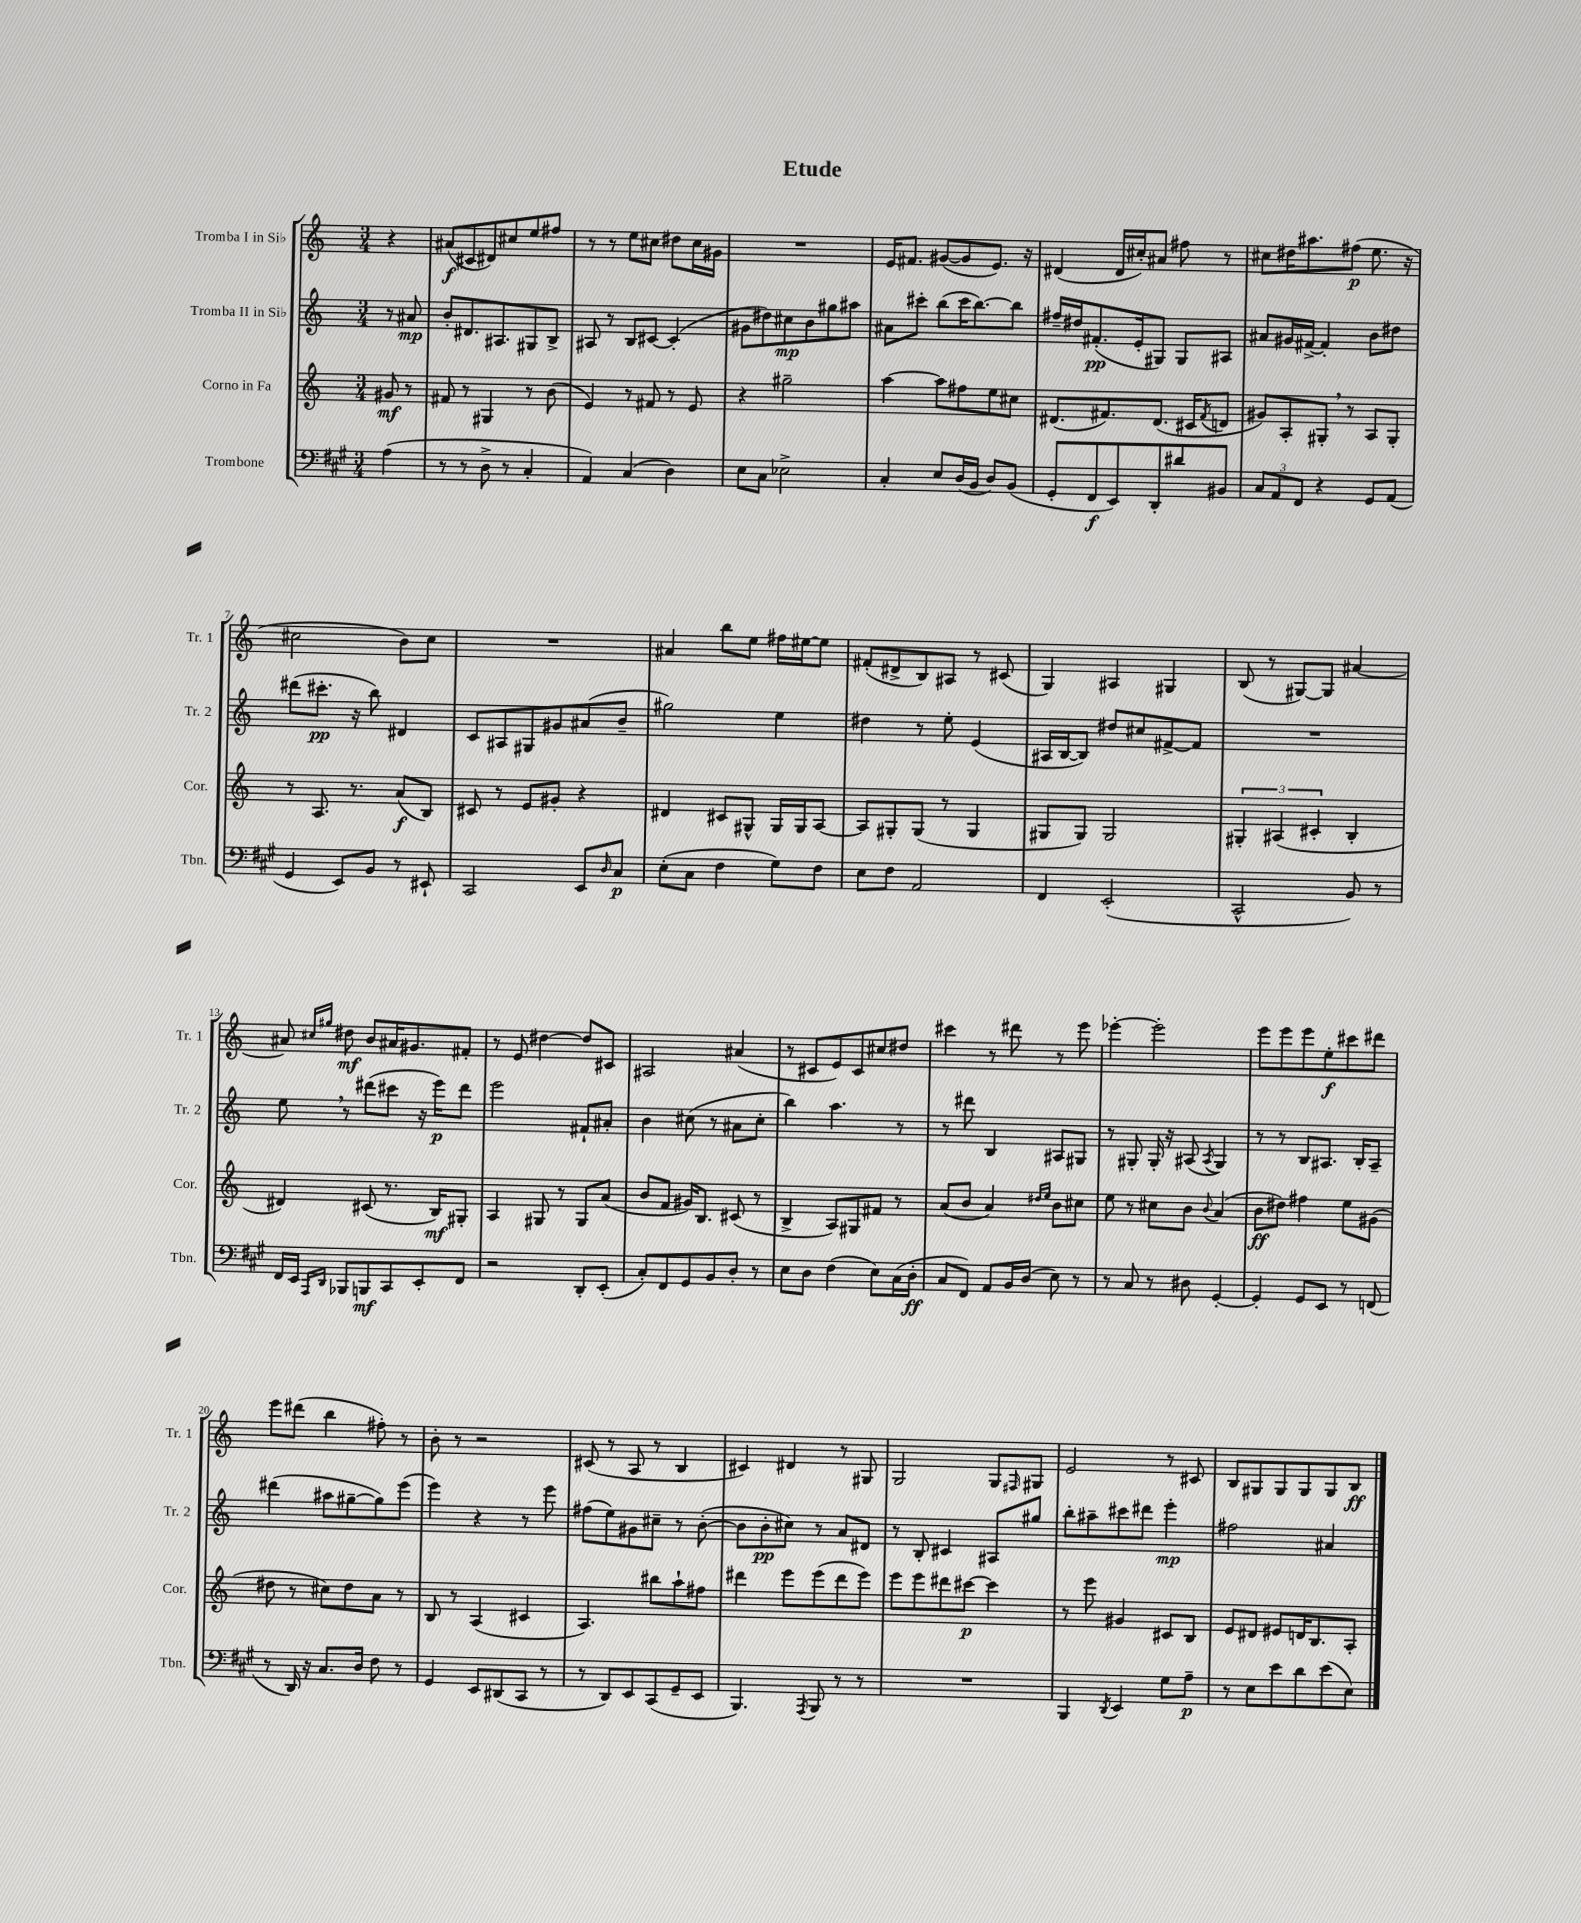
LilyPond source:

\header { title = "Etude" }
<<
\new StaffGroup <<
\new Staff = "s0" \with { instrumentName = "Tromba I in Sib" shortInstrumentName = "Tr. 1" } {
    \clef treble \key c \major \numericTimeSignature \time 3/4 \partial 4
    r4 |
    ais'8\f( cis'8 dis'8) cis''8 e''8 fis''8 |
    r8 r8 e''8 cis''8 dis''8 cis''16 gis'16 |
    R2. |
    e'16 fis'8. gis'8~( gis'8 e'8.) r16 |
    dis'4( dis'16 cis''16-.) ais'8 fis''8 r8 |
    cis''8 dis''16 ais''8. fis''8\p( e''8. r16 |
    cis''2 b'8) cis''8 |
    R2. |
    ais'4 b''8 e''8 fis''16 eis''16~ eis''8 |
    fis'8-.( dis'8-> b8) ais8 r8 cis'8( |
    g4) ais4 gis4 |
    b8( r8 gis8~) gis8 ais'4~ |
    ais'8 \grace { cis''16 gis''16 } dis''8\mf b'8 ais'16 gis'8. fis'8-. |
    r8 e'8 dis''4~ dis''8 cis'8 |
    ais2 ais'4( |
    r8 cis'8 e'8) cis'8 cis''8 dis''8 |
    cis'''4 r8 dis'''8 r8 e'''8 |
    ees'''4~-. ees'''2-. |
    e'''8 e'''8 e'''8 e''8-.\f cis'''8 dis'''8 |
    e'''8 dis'''8( b''4 fis''8-.) r8 |
    b'8-. r8 r2 |
    cis'8( r8 a8 r8 b4 |
    cis'4) dis'4 r8 gis8 |
    g2 g8 \grace { fis16 } gis8 |
    e'2 r8 cis'8 |
    b8 gis8 gis8 gis8 gis8 b8\ff \bar "|." |
}
\new Staff = "s1" \with { instrumentName = "Tromba II in Sib" shortInstrumentName = "Tr. 2" } {
    \clef treble \key c \major \numericTimeSignature \time 3/4 \partial 4
    r8 ais'8\mp |
    b'8-. dis'8. ais8. gis8 b8-> |
    ais8 r8 b8 cis'8~ cis'4-.( |
    gis'8 dis''8) cis''8\mp b'8 gis''8 ais''8 |
    ais'8 cis'''8-. b''8( cis'''16 b''8.~) b''8 |
    fis''16-- dis''16 fis'8.-.\pp( e'16-. gis8) gis8 ais8 |
    ais'8 gis'16 fis'16~-> fis'4-. b'8 dis''8 |
    dis'''8( cis'''8.-.\pp r16 b''8) dis'4 |
    c'8 ais8 gis8 gis'8 ais'8( b'8-- |
    gis''2) e''4 |
    dis''4 r8 e''8-. e'4( |
    ais16 b16~ b8) dis''8 cis''8 fis'8~-> fis'8 |
    R2. |
    e''8 \breathe r8 dis'''8( cis'''8 r16 e'''16\p) dis'''8 |
    e'''2 fis'8-! ais'8-. |
    b'4 cis''8( r8 ais'8 cis''8-. |
    b''4) a''4. r8 |
    r8 dis'''8 b4 ais8 gis8 |
    r8 gis8-. gis16-. r16 ais8( \acciaccatura { ais8 } gis4) |
    r8 r8 b8 ais8. b16-. ais8-- |
    dis'''4( ais''8 gis''8~-- gis''8) e'''8( |
    e'''4) r4 r8 e'''8 |
    fis''8( e''8) gis'8 cis''8-- r8 b'8~-.( |
    b'8 b'8-.\pp cis''8) r8 a'8 dis'8 |
    r8 b8-. cis'4 ais8 gis''8 |
    b''8-. ais''8-- cis'''8 dis'''8 e'''4-.\mp |
    fis''2 ais'4 \bar "|." |
}
\new Staff = "s2" \with { instrumentName = "Corno in Fa" shortInstrumentName = "Cor." } {
    \clef treble \key c \major \numericTimeSignature \time 3/4 \partial 4
    gis'8\mf r8 |
    fis'8 r8 gis4 r8 b'8( |
    e'4) r8 fis'8 r8 e'8 |
    r4 gis''2-- |
    a''4~ a''8 fis''8 e''8 cis''8 |
    dis'8.( fis'8.) dis'8.( cis'16 \acciaccatura { fis'8 } d'8 |
    gis'8) a8-. gis8-. \breathe r8 a8 gis8-. |
    r8 a8. r8. a'8\f( b8) |
    cis'8 r8 e'8 gis'8-. r4 |
    dis'4 cis'8 gis8-^ gis16 gis16 a8~ |
    a8 gis8-. gis8( r8 gis4 |
    gis8 gis8) gis2 |
    \tuplet 3/2 { gis4-. ais4( cis'4-. } b4-. |
    dis'4) cis'8( r8. b16\mf) gis8-. |
    a4 gis8 r8 gis8 a'8( |
    b'8 f'8 gis'16) b8. cis'8( r8 |
    b4-> a8) gis8 fis'8 r8 |
    a'8( b'8 a'4) \grace { dis''16 e''16 } b'8 cis''8 |
    e''8 r8 cis''8 b'8 \appoggiatura { b'8 } a'4( |
    b'8\ff dis''8) fis''4 e''8 gis'8( |
    dis''8 r8 cis''8) dis''8 a'8 r8 |
    b8 r8 a4( cis'4 |
    a4.) bis''8 a''8-! fis''8 |
    dis'''4 e'''8 e'''8( dis'''8 e'''8) |
    e'''8 e'''8 dis'''8 cis'''8~\p cis'''4 |
    r8 e'''8 gis'4 cis'8 b8 |
    e'8 dis'8 eis'8 d'16 b8. a8-. \bar "|." |
}
\new Staff = "s3" \with { instrumentName = "Trombone" shortInstrumentName = "Tbn." } {
    \clef bass \key a \major \numericTimeSignature \time 3/4 \partial 4
    a4( |
    r8 r8 d8-> r8 cis4-. |
    a,4) cis4( d4) |
    e8 cis8 ees2-> |
    cis4-. e8 d16( b,16 d8) b,8( |
    gis,8-. fis,8\f e,8) d,8-. dis'8 bis,8 |
    \tuplet 3/2 { cis8 a,8 fis,8 } r4 gis,8 a,8( |
    gis,4 e,8) b,8 r8 eis,8-! |
    cis,2 e,8 \grace { d16 } cis8\p |
    e8-.( cis8 fis4 gis8) fis8 |
    e8 fis8 a,2 |
    fis,4 e,2-.( |
    cis,2-^ b,8) r8 |
    fis,16 e,16 \grace { a,,16 d,16 } bes,,8 b,,8\mf cis,8 e,8-. fis,8 |
    r2 d,8-. e,8-.( |
    cis8-.) fis,8 gis,8 b,8 d8-. r8 |
    e8 d8 fis4( e8) cis16( d16-.\ff |
    cis8 fis,8) a,8 b,16 d16( e8) r8 |
    r8 cis8 r8 dis8 gis,4~-. |
    gis,4-. gis,8 e,8 r8 f,8( |
    r8 d,16) r16 cis8. d16 fis8 r8 |
    gis,4 e,8 dis,8( cis,8 r8 |
    r8 d,8) e,8 cis,8( gis,8-- e,8 |
    b,,4.) \acciaccatura { a,,8 } b,,8 r8 r8 |
    R2. |
    b,,4 \acciaccatura { d,8 } e,4 gis8 a8--\p |
    r8 e8 e'8 d'8 e'8( e8) \bar "|." |
}
>>
>>
